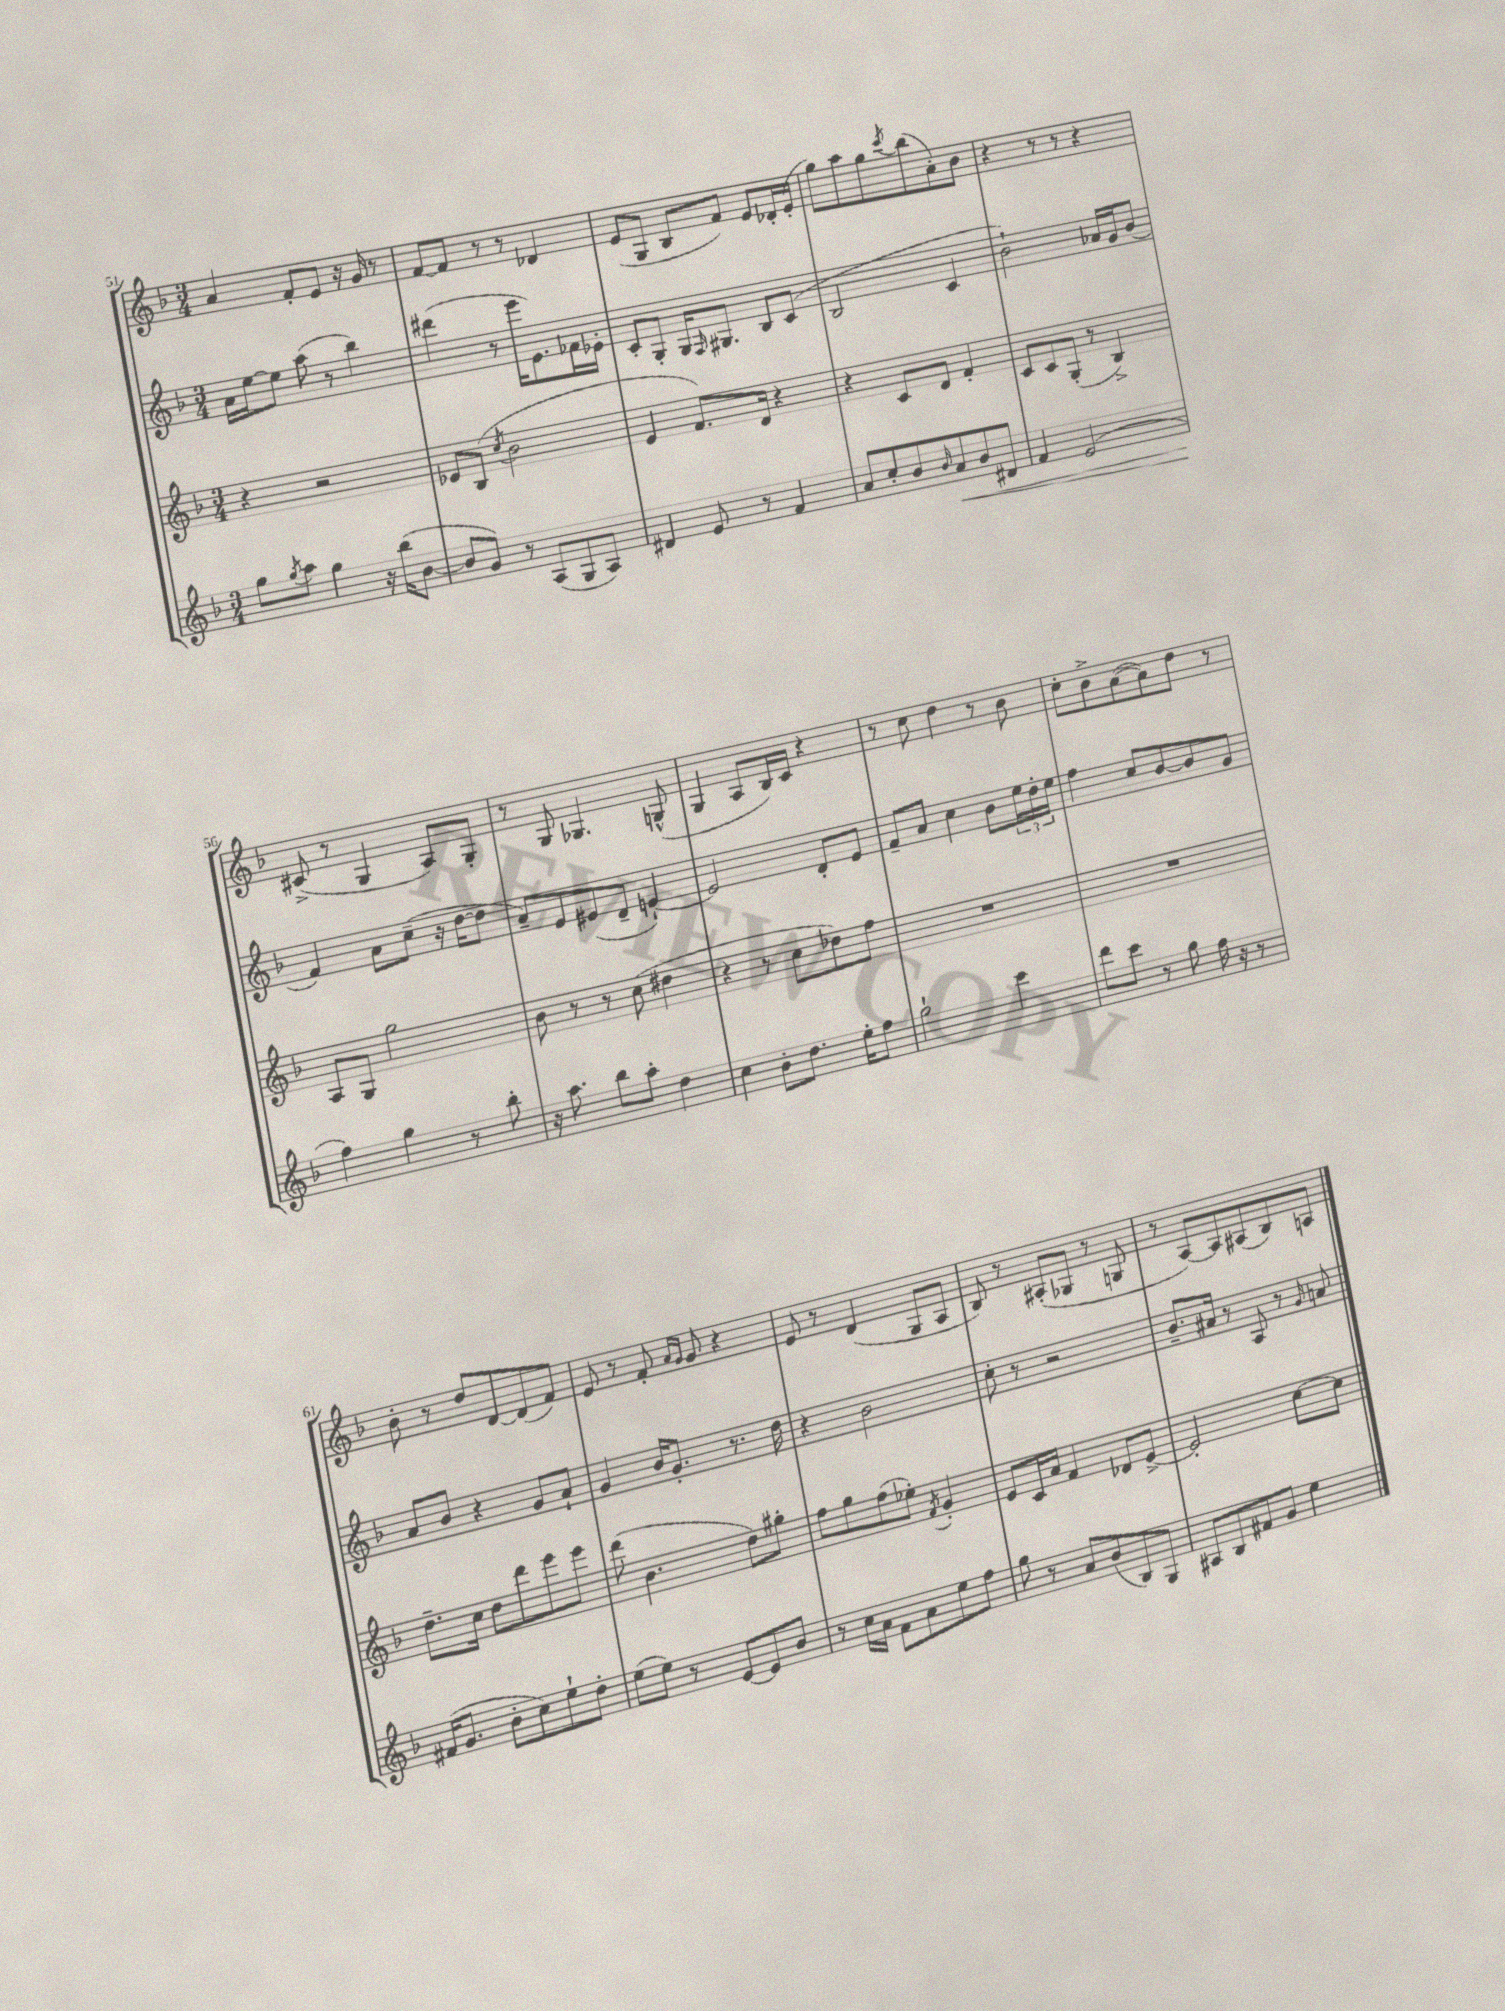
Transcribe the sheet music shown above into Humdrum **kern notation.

**kern	**dynam	**kern	**kern	**kern
*part4	*part4	*part3	*part2	*part1
*staff4	*staff4	*staff3	*staff2	*staff1
*clefG2	*	*clefG2	*clefG2	*clefG2
*k[b-]	*	*k[b-]	*k[b-]	*k[b-]
*M3/4	*	*M3/4	*M3/4	*M3/4
=51	=51	=51	=51	=51
8gg\L	.	4r	16a\LL	4a/
.	.	.	[16ee\J	.
8qgg/	.	.	.	.
8aa\J	.	.	8ee\J]	.
4gg\	.	2r	(8aa\	8f'/L
.	.	.	8r	8e/J
16r	.	.	4bb-\)	16r
(16bb-\KL	.	.	.	16g/
[8b-\J	.	.	.	8r
=52	=52	=52	=52	=52
8b-/L]	.	8e-X/L	(4ddd#X\	[8f/L
8g/J)	.	(8B-/J	.	8f/J]
.	.	8qcc/	.	.
8r	.	2b-\	8r	8r
(8A/L	.	.	16eee\KL	8r
.	.	.	8.e\)	.
8G/	.	.	.	4d-X/
8A/J)	.	.	16f-X\L	.
.	.	.	16e-X'\JJ	.
=53	=53	=53	=53	=53
4d#X/	.	4e/	8c'/L	(8e/L
.	.	.	8G'/J	8G/J
8e/	.	8.f/L)	16G/KL	8B-/L
.	.	.	16qqF/	.
.	.	.	8.G#X/J	.
8r	.	.	.	8f/J)
.	.	16d/Jk	.	.
4f/	.	4r	8B-/L	8e/L
.	.	.	(8c/J	16d-X'/L
.	.	.	.	(16e'/JJ
=54	=54	=54	=54	=54
8a/L	.	4r	2B-/	8gg\L)
8cc'/	.	.	.	8aa\
8b-/	.	8c/L	.	8gg\
16qqb-/	.	.	.	8qccc/
!	!LO:HP:b	!	!	!
8a/	<	8d/J	.	(8bb-\
8b-/	.	4f'/	4c/	8a'\)
8d#X/J	.	.	.	8b-\J
=55	=55	=55	=55	=55
4f/	.	8c/L	2b-`\)	4r
.	.	8c/	.	.
(2e/	.	(8G'/J	.	8r
.	.	8r	.	8r
.	.	4B-^/)	16a-X/LL	4r
.	.	.	16g/J	.
.	.	.	(8b-/J	.
!!LO:LB:g=z
=56	=56	=56	=56	=56
4ff\)	.	8A/L	4f/)	(8c#X^/
.	.	8G/J	.	8r
4gg\	[	2gg\	8a\L	4G/
.	.	.	(8cc~\J	.
8r	.	.	16r	8A/L)
.	.	.	[16dd\KL	.
8bb-'\	.	.	8dd\J]	8G'/J
=57	=57	=57	=57	=57
16r	.	8b-\	8a~/L)	8r
8.aa\	.	.	.	.
.	.	8r	8e/	8G/
8bb-\L	.	8r	(8e#X/	4.G-X/
8aa'\J	.	(8cc\	8d~/J	.
4dd\	.	4dd#X\	[4en`/)	.
.	.	.	.	(8Gn^^/
=58	=58	=58	=58	=58
4cc\	.	4r	2e/]	4G/
8b-'\L	.	8r	.	8A/L
8.dd\J	.	8cc\L	.	16B-/L)
.	.	.	.	16c/JJ
.	.	8dd-X\)	8d'/L	4r
16ee'\KL	.	.	.	.
8ff\J	.	8ff\J	8e/J	.
=59	=59	=59	=59	=59
2gg`\	.	2.r	8f~/L	8r
.	.	.	8a/J	8cc\
.	.	.	4cc\	4dd\
4ccc\	.	.	8b-\L	8r
.	.	.	24ee\L	8b-\
.	.	.	24dd'\	.
.	.	.	24ee\JJ	.
=60	=60	=60	=60	=60
8ddd\L	.	2.r	4ff\	8cc'\L
8ccc\J	.	.	.	8b-^\
8r	.	.	8cc/L	([8a\
8gg\	.	.	[8b-/	8a\])
16ff\	.	.	8b-/]	8dd\J
16r	.	.	.	.
8r	.	.	8g/J	8r
!!LO:LB:g=z
=61	=61	=61	=61	=61
(16f#X/KL	.	8.dd~\L	8a/L	8b-'\
8.g/J	.	.	.	.
.	.	.	8b-/J	8r
.	.	16cc\Jk	.	.
8b-'\L	.	8dd\L	4r	8dd/L
8cc\)	.	8ddd\	.	[8d/
8ee`\	.	8eee\	8g/L	(8d/]
8dd'\J	.	8eee\J	8a`/J	8f/J)
=62	=62	=62	=62	=62
(8ee\L	.	(8ddd\	4g/	8e/
8ee\J)	.	4.b-\	.	8r
8r	.	.	16b-/KL	8f'/
.	.	.	8.g'/J	.
.	.	.	.	16qqa/LL
.	.	.	.	16qqg/JJ
[8e/L	.	.	.	8g/
8e/]	.	8dd\L)	8.r	4r
8b-/J	.	8gg#X'\J	.	.
.	.	.	16dd\	.
=63	=63	=63	=63	=63
8r	.	8ff\L	4r	8e/
16cc\LL	.	8gg\	.	8r
16a\JJ	.	.	.	.
8f\L	.	(8ff\	2b-\	(4d/
8a\	.	8ee-X'\J)	.	.
.	.	8qf/	.	.
8ee\	.	4g'/	.	8G/L
8ff\J	.	.	.	8A/J
=64	=64	=64	=64	=64
8gg\	.	8e/L	8cc'\	8B-/)
8r	.	16c/L	8r	8r
.	.	16a/JJ	.	.
8a/L	.	4f/	2r	(8A#X'/L
(8b-/	.	.	.	8G-X/J
8B-/)	.	8d-X/L	.	8r
8G/J	.	[8e^/J	.	8Gn/
=65	=65	=65	=65	=65
8A#X/L	.	2e'/]	8.b-~/L	8r
8B-/	.	.	.	[8A/L)
.	.	.	16a#X/Jk	.
8f#X/	.	.	8r	8A/]
8g/J	.	.	8A/	(8A#X/
4ee\	.	[8cc\L	8r	8B-/)
.	.	.	16qqg/	.
.	.	8cc\J]	8an/	8An/J
==	==	==	==	==
*-	*-	*-	*-	*-
